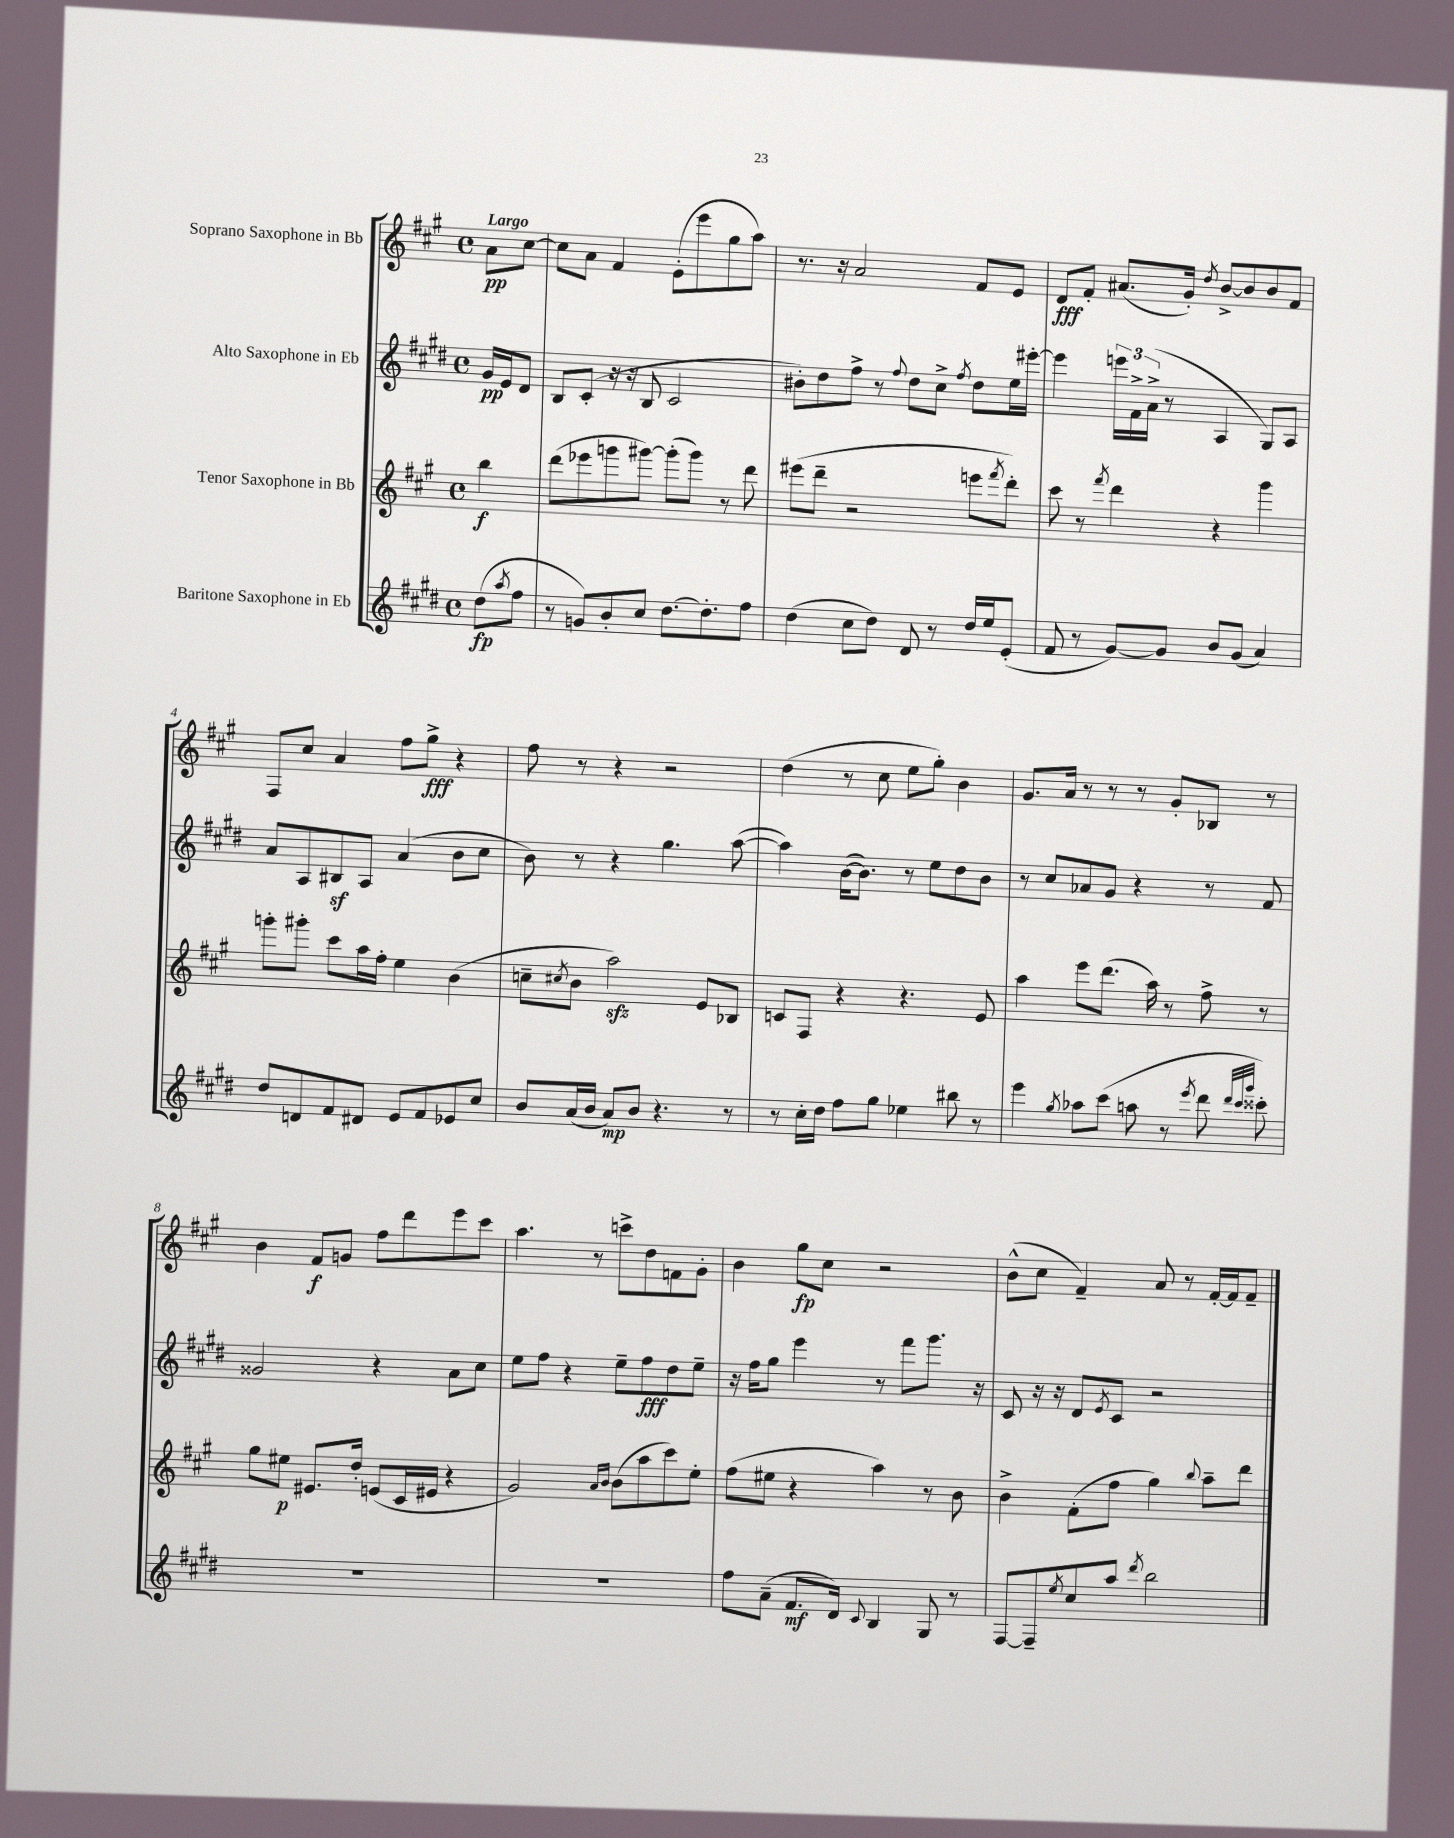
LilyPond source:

<<
\new StaffGroup <<
\new Staff = "s0" \with { instrumentName = "Soprano Saxophone in Bb" } {
    \clef treble \key a \major \defaultTimeSignature \time 4/4 \partial 4 \tempo "Largo"
    a'8\pp cis''8~ |
    cis''8 a'8 fis'4 e'8-.( e'''8 gis''8 a''8) |
    r8. r16 a'2 fis'8 e'8 |
    d'8\fff fis'8-. ais'8.( gis'16-.) \acciaccatura { d''8 } b'8~-> b'8 b'8 fis'8 |
    fis8 cis''8 a'4 fis''8 gis''8->\fff r4 |
    fis''8 r8 r4 r2 |
    d''4( r8 cis''8 e''8 gis''8-.) b'4 |
    gis'8. a'16 r8 r8 r8 gis'8-. bes8 r8 |
    b'4 fis'8\f g'8 fis''8 d'''8 e'''8 cis'''8 |
    a''4. r8 c'''8-> d''8 f'8 gis'8-. |
    b'4 gis''8\fp cis''8 r2 |
    b'8-^( cis''8 fis'4--) a'8 r8 fis'16~-. fis'16 fis'8-- \bar "|." |
}
\new Staff = "s1" \with { instrumentName = "Alto Saxophone in Eb" } {
    \clef treble \key e \major \defaultTimeSignature \time 4/4 \partial 4
    gis'16\pp e'16 dis'8 |
    b8 cis'8-.( r16 r16 b8 cis'2 |
    bis'8-.) dis''8 fis''8-> r8 \appoggiatura { fis''8 } dis''8 cis''8-> \acciaccatura { fis''8 } dis''8 e''16 eis'''16~-. |
    eis'''4 \tuplet 3/2 { e'''16 fis'16-> a'16->( } r8 a4 gis8) a8 |
    a'8 a8 bis8\sf a8 a'4( b'8 cis''8 |
    b'8) r8 r4 gis''4. a''8~( |
    a''4) b'16~( b'8.) r8 e''8 dis''8 b'8 |
    r8 cis''8 aes'8 gis'8 r4 r8 fis'8 |
    gisis'2 r4 a'8 cis''8 |
    e''8 fis''8 r4 e''8-- fis''8\fff dis''8 e''8-- |
    r16 fis''16 gis''8 e'''4 r8 fis'''8 gis'''8. r16 |
    cis'8 r16 r16 dis'8 \acciaccatura { e'8 } cis'8 r2 \bar "|." |
}
\new Staff = "s2" \with { instrumentName = "Tenor Saxophone in Bb" } {
    \clef treble \key a \major \defaultTimeSignature \time 4/4 \partial 4
    b''4\f |
    d'''8( ees'''8 g'''8 gis'''8~) gis'''8-.( gis'''8) r8 d'''8 |
    eis'''8( d'''8-- r2 e'''8 \acciaccatura { fis'''8 } d'''8-.) |
    cis'''8 r8 \acciaccatura { fis'''8 } d'''4 r4 gis'''4 |
    g'''8-. gis'''8-. cis'''8 a''16 fis''16-. e''4 b'4( |
    c''8-- \acciaccatura { cis''8 } b'8 a''2\sfz) e'8 bes8 |
    c'8 fis8 r4 r4. e'8 |
    a''4 e'''8 d'''8.( a''16) r8 fis''8-> r8 |
    gis''8 eis''8\p eis'8. d''16-. e'8( cis'16 eis'16 r4 |
    gis'2) \grace { a'16 b'16 } b'8( a''8 cis'''8) e''8-. |
    fis''8( eis''8 r4 a''4) r8 b'8 |
    b'4-> fis'8-.( fis''8 gis''4) \appoggiatura { b''8 } a''8-- d'''8 \bar "|." |
}
\new Staff = "s3" \with { instrumentName = "Baritone Saxophone in Eb" } {
    \clef treble \key e \major \defaultTimeSignature \time 4/4 \partial 4
    dis''8\fp( \acciaccatura { a''8 } fis''8 |
    r8 g'8) b'8-. cis''8 dis''8.~ dis''8.-. fis''8 |
    dis''4( cis''8 dis''8) dis'8 r8 dis''16 e''16 e'8-.( |
    fis'8 r8 gis'8~) gis'8 b'8 gis'8( a'4) |
    dis''8 d'8 fis'8 dis'8 e'8 fis'8 ees'8 cis''8 |
    b'8 a'16( b'16 a'8\mp) b'8 r4. r8 |
    r8 cis''16-. dis''16 fis''8 gis''8 ees''4 bis''8 r8 |
    e'''4 \acciaccatura { gis''8 } aes''8 cis'''8( a''8 r8 \acciaccatura { e'''8 } dis'''8 \grace { dis'''32 cis'''32 gis'''32 } cisis'''8-.) |
    R1 |
    R1 |
    fis''8 a'8--( fis'8.\mf dis'16) \appoggiatura { cis'8 } b4 gis8 r8 |
    fis8~ fis8-- \acciaccatura { e''8 } cis''8 a''8 \acciaccatura { dis'''8 } b''2 \bar "|." |
}
>>
>>
